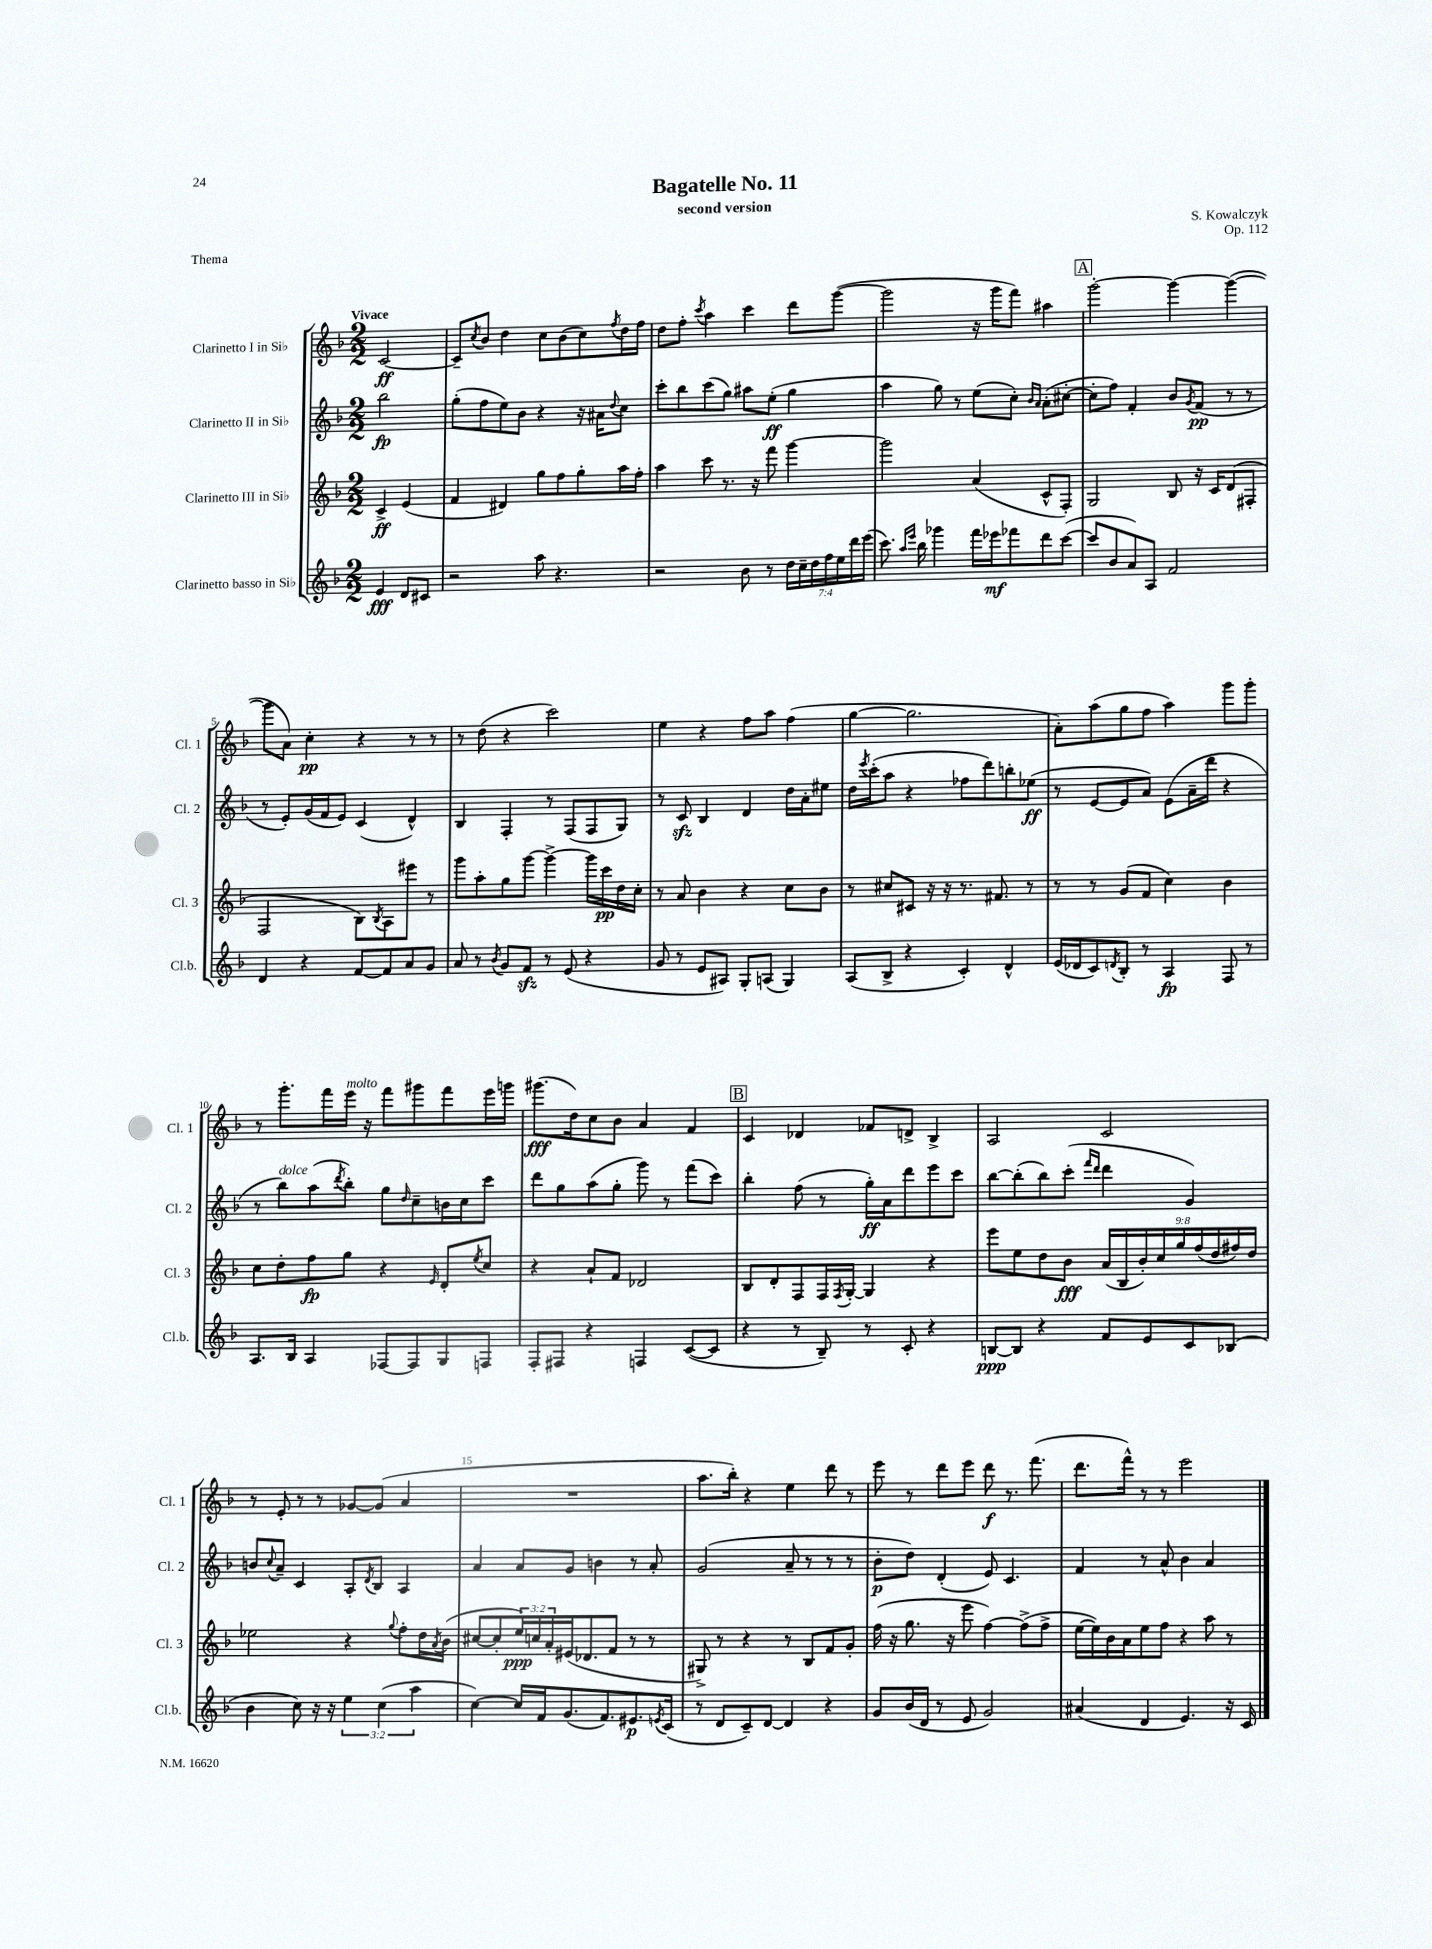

**kern	**dynam	**kern	**dynam	**kern	**dynam	**kern	**dynam
*part4	*part4	*part3	*part3	*part2	*part2	*part1	*part1
*staff4	*staff4	*staff3	*staff3	*staff2	*staff2	*staff1	*staff1
*I"Clarinetto basso in Si♭	*	*I"Clarinetto III in Si♭	*	*I"Clarinetto II in Si♭	*	*I"Clarinetto I in Si♭	*
*I'Cl.b.	*	*I'Cl. 3	*	*I'Cl. 2	*	*I'Cl. 1	*
*clefG2	*	*clefG2	*	*clefG2	*	*clefG2	*
*k[b-]	*	*k[b-]	*	*k[b-]	*	*k[b-]	*
*M2/2	*	*M2/2	*	*M2/2	*	*M2/2	*
=	=	=	=	=	=	=	=
!	!	!	!	!	!	!LO:TX:a:B:t=Vivace	!
4e/	fff	4c^/	ff	2bb-\	fp	[2c/	ff
8d/L	.	(4e/	.	.	.	.	.
8c#X/J	.	.	.	.	.	.	.
=1	=1	=1	=1	=1	=1	=1	=1
2r	.	4f/	.	(8gg'\L	.	8c~/L]	.
.	.	.	.	.	.	8qcc/	.
.	.	.	.	8ff\	.	8b-/J	.
.	.	4d#X/)	.	8ee\)	.	4dd\	.
.	.	.	.	8b-\J	.	.	.
8aa\	.	8gg\L	.	4r	.	8cc\L	.
4.r	.	8ff\	.	.	.	(8b-\	.
.	.	8gg'\	.	16r	.	8cc\)	.
.	.	.	.	16a#X\KL	.	.	.
.	.	.	.	8qqdd/	.	8qff/	.
.	.	16aa\L	.	8cc\J	.	16dd\L	.
.	.	16ff'\JJ	.	.	.	16ff\JJ	.
=2	=2	=2	=2	=2	=2	=2	=2
2r	.	4aa\	.	8ccc'\L	.	8dd\L	.
.	.	.	.	8bb-\	.	8ff'\J	.
.	.	.	.	.	.	8qccc/	.
.	.	8ccc\	.	(8ccc\	.	4aa\	.
.	.	8.r	.	8gg\J)	.	.	.
8b-\	.	.	.	8aa#X\L	.	4ccc\	.
.	.	16r	.	.	.	.	.
8r	.	8fff\	.	(8ee'\J	ff	.	.
28dd\LL	.	[4ggg\	.	4gg\	.	8ddd\L	.
28cc~\	.	.	.	.	.	.	.
28dd\	.	.	.	.	.	.	.
28ff\	.	.	.	.	.	.	.
.	.	.	.	.	.	([8ggg\J	.
28ee\	.	.	.	.	.	.	.
28ddd\	.	.	.	.	.	.	.
(28eee\JJ	.	.	.	.	.	.	.
=3	=3	=3	=3	=3	=3	=3	=3
8.ccc\)	.	2ggg\]	.	4aa\	.	2ggg\]	.
16qqaa/LL	.	.	.	.	.	.	.
16qqeee/JJ	.	.	.	.	.	.	.
16bb-\	.	.	.	.	.	.	.
4ggg-X\	.	.	.	8gg\)	.	.	.
.	.	.	.	8r	.	.	.
16fff\LL	.	(4a/	.	(8ee\L	.	16r	.
16eee-X\J	mf	.	.	.	.	16ggg\KL	.
8fff-X\	.	.	.	8cc'\J)	.	8fff\J)	.
.	.	.	.	16qqb-/LL	.	.	.
.	.	.	.	16qqa/JJ	.	.	.
8ddd\	.	8c^^/L	.	(8a'\L	.	4aa#X\	.
([8ccc\J	.	8F'/J)	.	[8cc#X'\J	.	.	.
!!LO:REH:place=s1:t=A
=4	=4	=4	=4	=4	=4	=4	=4
8ccc/L]	.	2G/	.	8cc#'\L]	.	[2ggg'\	.
8b-/	.	.	.	8ff\J)	.	.	.
8a/)	.	.	.	4f'/	.	.	.
8A/J	.	.	.	.	.	.	.
2f/	.	8B-/	.	8b-/L	.	4ggg\_	.
.	.	.	.	8qg/	.	.	.
.	.	16r	.	(8f/J	pp	.	.
.	.	16c/KL	.	.	.	.	.
.	.	(8d/	.	8r	.	(4ggg\_	.
.	.	8F#X'/J	.	8r	.	.	.
!!LO:LB:g=z
=5	=5	=5	=5	=5	=5	=5	=5
4d/	.	2F/	.	8r	.	8ggg\L]	.
.	.	.	.	8e'/L)	.	8a\J)	.
4r	.	.	.	(16g/L	.	4cc'\	pp
.	.	.	.	16f/J	.	.	.
.	.	.	.	8e/J)	.	.	.
[8f/L	.	8B-\L)	.	(4c/	.	4r	.
.	.	8qB-/	.	.	.	.	.
8f/]	.	8A\	.	.	.	.	.
8a/	.	8eee#X\J	.	4d^^/)	.	8r	.
8g/J	.	8r	.	.	.	8r	.
=6	=6	=6	=6	=6	=6	=6	=6
8a/	.	8ggg\L	.	4B-/	.	8r	.
8r	.	8aa'\	.	.	.	(8dd\	.
8qb-/	.	.	.	.	.	.	.
8g/L	.	8gg\	.	4F'/	.	4r	.
8fzz/J	.	[8ggg\J	.	.	.	.	.
8r	.	4ggg^\_	.	8r	.	2ccc\)	.
(8e/	.	.	.	(8F/L	.	.	.
4r	.	16ggg\LL]	.	8F/	.	.	.
.	.	16ccc\	pp	.	.	.	.
.	.	16dd\	.	8G/J)	.	.	.
.	.	16cc'\JJ	.	.	.	.	.
=7	=7	=7	=7	=7	=7	=7	=7
8g/	.	8r	.	8r	.	4ee\	.
8r	.	8a/	.	8czz/	.	.	.
8e/L	.	4b-\	.	4B-/	.	4r	.
8A#X/J)	.	.	.	.	.	.	.
8G'/L	.	4r	.	4d/	.	8ff\L	.
(8An/J	.	.	.	.	.	8aa\J	.
4G/)	.	8cc\L	.	16dd\LL	.	(4ff\	.
.	.	.	.	16a'\J	.	.	.
.	.	8b-\J	.	8ee#X\J	.	.	.
=8	=8	=8	=8	=8	=8	=8	=8
(8A/L	.	8r	.	16dd\LL	.	[4gg\	.
.	.	.	.	8qeee/	.	.	.
.	.	.	.	(16ccc'\J	.	.	.
8B-^/J	.	8cc#X/L	.	8aa\J	.	.	.
4r	.	8c#X/J	.	4r	.	2.gg\]	.
.	.	16r	.	.	.	.	.
.	.	16r	.	.	.	.	.
4c'/)	.	8.r	.	8ff-X\L	.	.	.
.	.	.	.	8ddd\)	.	.	.
.	.	8.f#X/	.	.	.	.	.
4d^^/	.	.	.	8bbn'\	.	.	.
.	.	8r	.	(8ee-X\J	ff	.	.
=9	=9	=9	=9	=9	=9	=9	=9
(16e/LL	.	8r	.	8r	.	8a'\L)	.
16d-X/J	.	.	.	.	.	.	.
8c/)	.	8r	.	[8e/L	.	(8aa\	.
8qdn/	.	.	.	.	.	.	.
8B-'/J	.	(8g/L	.	8e/]	.	8gg\	.
8r	.	8f/J	.	8a/J)	.	8ff\J	.
4A/	fp	4cc\)	.	(8e\L	.	4aa\)	.
.	.	.	.	16a~\L	.	.	.
.	.	.	.	16ddd\JJ	.	.	.
8F/	.	4b-\	.	4r	.	8ggg\L	.
8r	.	.	.	.	.	8ggg'\J	.
!!LO:LB:g=z
=10	=10	=10	=10	=10	=10	=10	=10
8.A/L	.	8cc\L	.	8r	.	8r	.
!	!	!	!	!LO:TX:a:i:t=dolce	!	!	!
.	.	8dd'\	.	8bb-\L)	.	8.ggg'\L	.
16B-/Jk	.	.	.	.	.	.	.
4A/	.	8ff\	fp	(8aa\	.	.	.
.	.	.	.	.	.	16fff\L	.
.	.	.	.	8qddd/	.	.	.
!	!	!	!	!	!	!LO:TX:a:i:t=molto	!
.	.	8gg\J	.	8bb-'\J)	.	16eee\JJ	.
.	.	.	.	.	.	16r	.
[8F-X/L	.	4r	.	8gg\L	.	8fff\L	.
.	.	.	.	16qqdd/	.	.	.
8F-/]	.	.	.	8cc~\	.	8ggg#X\	.
.	.	16qqe/	.	.	.	.	.
8G/	.	8d'/L	.	16bn\L	.	8fff\	.
.	.	.	.	16cc\J	.	.	.
.	.	8qee/	.	.	.	.	.
8Fn/J	.	8cc/J	.	8ccc\J	.	16eee\L	.
.	.	.	.	.	.	16gggn\JJ	.
=11	=11	=11	=11	=11	=11	=11	=11
8F'/L	.	4r	.	8ddd\L	.	(8.ggg#X\L	fff
8F#X/J	.	.	.	8gg\	.	.	.
.	.	.	.	.	.	16dd\k)	.
4r	.	8a`/L	.	(8aa\	.	8cc\	.
.	.	8f/J	.	8gg'\J	.	8b-\J	.
4Fn/	.	2d-X/	.	8ggg\)	.	4a/	.
.	.	.	.	8r	.	.	.
([8c/L	.	.	.	(8fff\L	.	4f/	.
8c/J]	.	.	.	8ccc\J)	.	.	.
!!LO:REH:place=s1:t=B
=12	=12	=12	=12	=12	=12	=12	=12
4r	.	8B-/L	.	4bb-'\	.	4c/	.
.	.	8d'/	.	.	.	.	.
8r	.	8F/	.	(8ff\	.	4d-X/	.
8B-~/)	.	16F/L	.	8r	.	.	.
.	.	8qF/	.	.	.	.	.
.	.	[16G'/JJ	.	.	.	.	.
8r	.	4G/]	.	16gg'\LL)	ff	8f-X/L	.
.	.	.	.	16a\J	.	.	.
8c'/	.	.	.	8ddd\	.	8dn^/J	.
4r	.	4r	.	8eee\	.	4B-^/	.
.	.	.	.	8ccc\J	.	.	.
=13	=13	=13	=13	=13	=13	=13	=13
[8Bn/L	ppp	8eee\L	.	[8bb-\L	.	2A/	.
8B/J]	.	8ee\	.	(8bb-'\]	.	.	.
4r	.	8dd\	.	8bb-\)	.	.	.
.	.	8b-\J	fff	(8ccc'\J	.	.	.
.	.	.	.	16qqfff/LL	.	.	.
.	.	.	.	16qqddd/JJ	.	.	.
8f/L	.	(18a/LL	.	4ddd\	.	2c/	.
.	.	18B-/	.	.	.	.	.
.	.	18b-'/)	.	.	.	.	.
8e/	.	.	.	.	.	.	.
.	.	18cc/	.	.	.	.	.
.	.	18gg/	.	.	.	.	.
8c/	.	.	.	4g/)	.	.	.
.	.	(18ff/	.	.	.	.	.
.	.	18dd/	.	.	.	.	.
(8B-X/J	.	.	.	.	.	.	.
.	.	18ff#X/)	.	.	.	.	.
.	.	18dd/JJ	.	.	.	.	.
!!LO:LB:g=z
=14	=14	=14	=14	=14	=14	=14	=14
4b-\	.	2ee-X\	.	8bn/L	.	8r	.
.	.	.	.	8qqcc/	.	.	.
.	.	.	.	8a~/J	.	8e'/	.
8cc\)	.	.	.	4c/	.	8r	.
16r	.	.	.	.	.	8r	.
16r	.	.	.	.	.	.	.
6ee\	.	4r	.	8A'/L	.	[8g-X/L	.
.	.	.	.	8qd/	.	.	.
.	.	.	.	8B-/J	.	(8g-/J]	.
(6cc\	.	.	.	.	.	.	.
.	.	8qqgg/	.	.	.	.	.
.	.	8ff'\L	.	4A/	.	4a/	.
6aa\	.	.	.	.	.	.	.
.	.	16dd\L	.	.	.	.	.
.	.	8qa/	.	.	.	.	.
.	.	(16b-\JJ	.	.	.	.	.
=15	=15	=15	=15	=15	=15	=15	=15
[4cc\)	.	[8cc#X/L	.	4a/	.	1r	.
.	.	8cc#'/]	.	.	.	.	.
16cc/LL]	.	24ee/L)	ppp	8a/L	.	.	.
.	.	24ccn/	.	.	.	.	.
16f/J	.	.	.	.	.	.	.
.	.	24a'/	.	.	.	.	.
(8.g/	.	(16e#X/J	.	8g/J	.	.	.
.	.	8.d-X/	.	.	.	.	.
.	.	.	.	4bn\	.	.	.
8.f/)	.	.	.	.	.	.	.
.	.	8f/J	.	.	.	.	.
8.e#X/	p	8r	.	8r	.	.	.
.	.	8r	.	8a'/	.	.	.
8qen/	.	.	.	.	.	.	.
(16c/Jk	.	.	.	.	.	.	.
=16	=16	=16	=16	=16	=16	=16	=16
8r	.	8G#X^/)	.	(2g/	.	8.aa\L	.
8d/L	.	8r	.	.	.	.	.
.	.	.	.	.	.	16bb-'\Jk)	.
8c~/)	.	4r	.	.	.	4r	.
[8d/J	.	.	.	.	.	.	.
4d/]	.	8r	.	8a~/	.	4ee\	.
.	.	8B-/L	.	8r	.	.	.
4r	.	8f/	.	8r	.	8ddd\	.
.	.	8g'/J	.	8r	.	8r	.
=17	=17	=17	=17	=17	=17	=17	=17
8g/L	.	(16ff\	.	8b-'\L	p	8eee\	.
.	.	16r	.	.	.	.	.
(16b-/L	.	8.gg\	.	8dd\J)	.	8r	.
16d/JJ	.	.	.	.	.	.	.
8r	.	.	.	(4d'/	.	8ddd\L	.
.	.	16r	.	.	.	.	.
8e/	.	8eee\	.	.	.	8eee\J	.
2g/)	.	[4ff\)	.	8e/)	.	8ddd\	f
.	.	.	.	4.c/	.	8.r	.
.	.	(8ff^\L]	.	.	.	.	.
.	.	.	.	.	.	(8.fff\	.
.	.	8ff^\J	.	.	.	.	.
=18	=18	=18	=18	=18	=18	=18	=18
(4a#X/	.	[16ee\LL	.	4f/	.	8.ddd\L	.
.	.	16ee\])	.	.	.	.	.
.	.	16b-\	.	.	.	.	.
.	.	16a\J	.	.	.	16fff^^\Jk)	.
4d/	.	8ee\	.	8r	.	8r	.
.	.	8ff\J	.	8a^^/	.	8r	.
4.e/)	.	4r	.	4b-\	.	2eee\	.
.	.	8aa\	.	4a/	.	.	.
16r	.	8r	.	.	.	.	.
16c/	.	.	.	.	.	.	.
==	==	==	==	==	==	==	==
*-	*-	*-	*-	*-	*-	*-	*-
